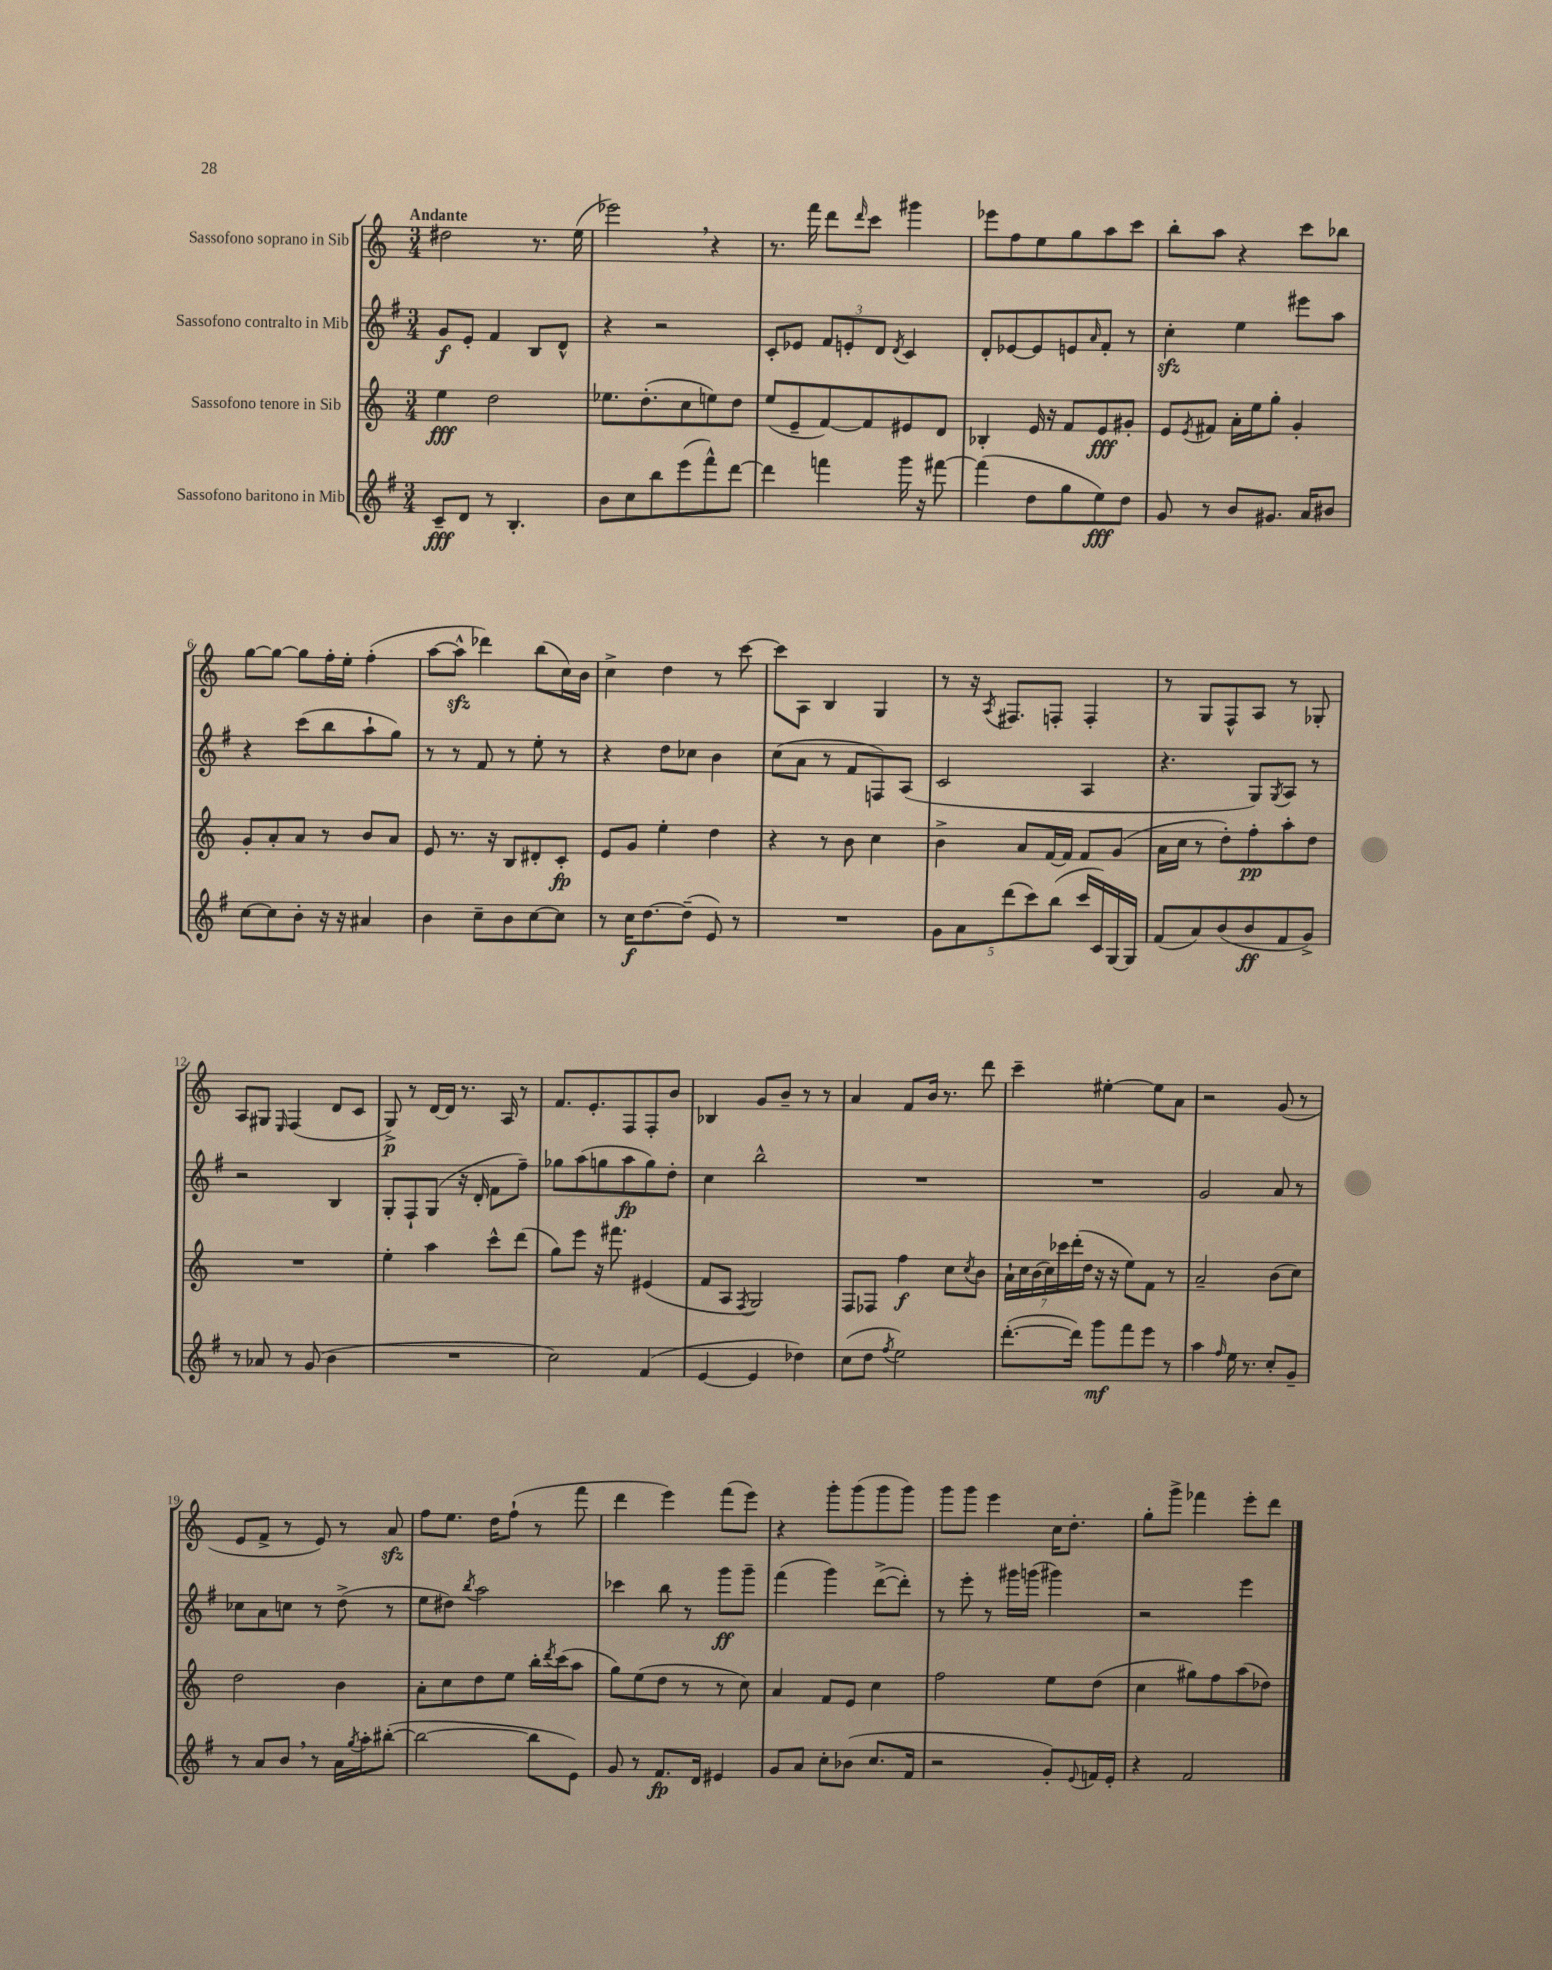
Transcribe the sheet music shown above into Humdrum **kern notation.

**kern	**dynam	**kern	**dynam	**kern	**dynam	**kern	**dynam
*part4	*part4	*part3	*part3	*part2	*part2	*part1	*part1
*staff4	*staff4	*staff3	*staff3	*staff2	*staff2	*staff1	*staff1
*I"Sassofono baritono in Mib	*	*I"Sassofono tenore in Sib	*	*I"Sassofono contralto in Mib	*	*I"Sassofono soprano in Sib	*
*clefG2	*	*clefG2	*	*clefG2	*	*clefG2	*
*k[f#]	*	*k[]	*	*k[f#]	*	*k[]	*
*M3/4	*	*M3/4	*	*M3/4	*	*M3/4	*
=1	=1	=1	=1	=1	=1	=1	=1
!	!	!	!	!	!	!LO:TX:a:B:t=Andante	!
8c~/L	fff	4ee\	fff	8g/L	f	2dd#X\	.
8d/J	.	.	.	8e'/J	.	.	.
8r	.	2dd\	.	4f#/	.	.	.
4.B'/	.	.	.	.	.	.	.
.	.	.	.	8B/L	.	8.r	.
.	.	.	.	8d^^/J	.	.	.
.	.	.	.	.	.	(16ee\	.
=2	=2	=2	=2	=2	=2	=2	=2
8b\L	.	8.ee-X\L	.	4r	.	2eee-X,\)	.
8cc\	.	.	.	.	.	.	.
.	.	(8.dd'\	.	.	.	.	.
8bb\	.	.	.	2r	.	.	.
(8eee\	.	8cc\	.	.	.	.	.
8fff#^^\)	.	8een\)	.	.	.	4r	.
[8ddd\J	.	8dd\J	.	.	.	.	.
=3	=3	=3	=3	=3	=3	=3	=3
4ddd\]	.	(8ee/L	.	8c'/L	.	8.r	.
.	.	8e~/	.	8e-X/J	.	.	.
.	.	.	.	.	.	16fff\	.
4fffn\	.	[8f/)	.	12f#/L	.	8ddd\L	.
.	.	.	.	12en'/	.	.	.
.	.	.	.	.	.	16qqddd/	.
.	.	8f/]	.	.	.	8ccc\J	.
.	.	.	.	12d/J	.	.	.
.	.	.	.	8qd/	.	.	.
16ggg\	.	8e#X/	.	4c/	.	4ggg#X\	.
16r	.	.	.	.	.	.	.
[8fff#X\	.	8d/J	.	.	.	.	.
=4	=4	=4	=4	=4	=4	=4	=4
(4fff#\]	.	4B-X'/	.	8d'/L	.	8eee-X\L	.
.	.	.	.	[8e-X/	.	8ff\	.
8dd\L	.	16e/	.	8e-/]	.	8ee\	.
.	.	16r	.	.	.	.	.
8gg\	.	8f/L	.	8en/	.	8gg\	.
.	.	.	.	16qqa/	.	.	.
8ee\)	fff	8e/	fff	8f#'/J	.	8aa\	.
8dd\J	.	8g#X'/J	.	8r	.	8ccc\J	.
=5	=5	=5	=5	=5	=5	=5	=5
8g/	.	8e/L	.	4cczz'\	.	8bb'\L	.
.	.	8qe/	.	.	.	.	.
8r	.	8f#X/J	.	.	.	8aa\J	.
8b/L	.	16a'\LL	.	4ee\	.	4r	.
.	.	16ee\J	.	.	.	.	.
8.g#X/J	.	8gg'\J	.	.	.	.	.
.	.	4g'/	.	8eee#X\L	.	8ccc\L	.
16a/KL	.	.	.	.	.	.	.
8b#X/J	.	.	.	8aa\J	.	8bb-X\J	.
!!LO:LB:g=z
=6	=6	=6	=6	=6	=6	=6	=6
[8cc\L	.	8g'/L	.	4r	.	[8gg\L	.
8cc\]	.	8a'/	.	.	.	8gg\J_	.
8b'\J	.	8a/J	.	(8ccc\L	.	8gg\L]	.
16r	.	8r	.	8bb\	.	16ff'\L	.
16r	.	.	.	.	.	16ee'\JJ	.
4a#X/	.	8b/L	.	8aa`\	.	(4ff'\	.
.	.	8a/J	.	8gg\J)	.	.	.
=7	=7	=7	=7	=7	=7	=7	=7
4b\	.	8e/	.	8r	.	[8aa\L	.
.	.	8.r	.	8r	.	8aazz^^\J]	.
8cc~\L	.	.	.	8f#/	.	4ddd-X\)	.
.	.	16r	.	.	.	.	.
8b\	.	8B/L	.	8r	.	.	.
[8cc\	.	8d#X'/	.	8ee'\	.	(8bb\L	.
8cc\J]	.	8c'/J	fp	8r	.	16cc\L)	.
.	.	.	.	.	.	16b\JJ	.
=8	=8	=8	=8	=8	=8	=8	=8
8r	.	8e/L	.	4r	.	4cc^\	.
16cc\KL	f	8g/J	.	.	.	.	.
[8.dd\	.	.	.	.	.	.	.
.	.	4ee'\	.	8dd\L	.	4dd\	.
(8dd~\J]	.	.	.	8cc-X\J	.	.	.
8e/)	.	4dd\	.	4b\	.	8r	.
8r	.	.	.	.	.	[8ccc\	.
=9	=9	=9	=9	=9	=9	=9	=9
2.r	.	4r	.	(8cc\L	.	8ccc\L]	.
.	.	.	.	8a\J	.	8A\J	.
.	.	8r	.	8r	.	4B/	.
.	.	8b\	.	8f#/L	.	.	.
.	.	4cc\	.	8Fn/)	.	4G/	.
.	.	.	.	(8A/J	.	.	.
=10	=10	=10	=10	=10	=10	=10	=10
10g\L	.	4b^\	.	2c/	.	8r	.
10a\	.	.	.	.	.	.	.
.	.	.	.	.	.	16r	.
.	.	.	.	.	.	8qA/	.
.	.	.	.	.	.	8.F#X/L	.
(10ddd\	.	.	.	.	.	.	.
.	.	8a/L	.	.	.	.	.
10ccc\)	.	.	.	.	.	.	.
.	.	[16f/L	.	.	.	8Fn'/J	.
(10bb\J	.	.	.	.	.	.	.
.	.	16f/JJ]	.	.	.	.	.
16ccc/LL	.	8f/L	.	4A/	.	4F'/	.
16c/)	.	.	.	.	.	.	.
[16G/	.	(8g/J	.	.	.	.	.
16G/JJ]	.	.	.	.	.	.	.
=11	=11	=11	=11	=11	=11	=11	=11
(8f#/L	.	16a\LL	.	4.r	.	8r	.
.	.	16cc\JJ	.	.	.	.	.
8a/)	.	8r	.	.	.	8G/L	.
(8b/	.	8dd'\L)	.	.	.	8F^^/	.
8b/	ff	8ff'\	pp	8G/L)	.	8A/J	.
.	.	.	.	8qG/	.	.	.
8f#/	.	8aa'\	.	8A/J	.	8r	.
8g^/J)	.	8dd\J	.	8r	.	8G-X'/	.
!!LO:LB:g=z
=12	=12	=12	=12	=12	=12	=12	=12
8r	.	2.r	.	2r	.	8A/L	.
8a-X/	.	.	.	.	.	8G#X/J	.
.	.	.	.	.	.	16qqE/	.
8r	.	.	.	.	.	(4F/	.
(8g/	.	.	.	.	.	.	.
4b\	.	.	.	4B/	.	8d/L	.
.	.	.	.	.	.	8c/J	.
=13	=13	=13	=13	=13	=13	=13	=13
2.r	.	4ee'\	.	8G'/L	.	8G^/)	p
.	.	.	.	8F#`/	.	8r	.
.	.	4aa\	.	(8G/J	.	[16d/LL	.
.	.	.	.	.	.	16d/JJ]	.
.	.	.	.	16r	.	8.r	.
.	.	.	.	16d'/	.	.	.
.	.	8ccc^^\L	.	8f#\L	.	.	.
.	.	.	.	.	.	16A/	.
.	.	(8ddd\J	.	8ff#~\J)	.	8r	.
=14	=14	=14	=14	=14	=14	=14	=14
2cc\)	.	8gg\L)	.	8gg-X\L	.	8.f/L	.
.	.	8eee\J	.	(8aa\	.	.	.
.	.	.	.	.	.	8.e'/	.
.	.	16r	.	8ggn\	.	.	.
.	.	8.fff#X\	.	.	.	.	.
.	.	.	.	8aa\	fp	8F/	.
(4f#/	.	(4e#X/	.	8gg\)	.	8F'/	.
.	.	.	.	8dd'\J	.	8b/J	.
=15	=15	=15	=15	=15	=15	=15	=15
[4e/	.	8f/L	.	4cc\	.	4B-X/	.
.	.	8A/J	.	.	.	.	.
.	.	8qF/	.	.	.	.	.
4e/]	.	2G/)	.	2bb^^\	.	8g/L	.
.	.	.	.	.	.	8b~/J	.
4dd-X\)	.	.	.	.	.	8r	.
.	.	.	.	.	.	8r	.
=16	=16	=16	=16	=16	=16	=16	=16
(8cc\L	.	8F/L	.	2.r	.	4a/	.
8dd\J	.	8F-X/J	.	.	.	.	.
8qff#/	.	.	.	.	.	.	.
2ee\)	.	4ff\	f	.	.	8f/L	.
.	.	.	.	.	.	16b/Jk	.
.	.	.	.	.	.	8.r	.
.	.	8cc\L	.	.	.	.	.
.	.	8qcc/	.	.	.	.	.
.	.	8b\J	.	.	.	8ddd\	.
=17	=17	=17	=17	=17	=17	=17	=17
([8.ddd'\L	.	28a`\LL	.	2.r	.	4ccc~\	.
.	.	28cc\	.	.	.	.	.
.	.	(28b\	.	.	.	.	.
.	.	28cc\)	.	.	.	.	.
.	.	28ccc-X\	.	.	.	.	.
.	.	(28ddd'\	.	.	.	.	.
16ddd\Jk])	.	.	.	.	.	.	.
.	.	28dd\JJ	.	.	.	.	.
8ggg\L	mf	16r	.	.	.	[4ee#X'\	.
.	.	16r	.	.	.	.	.
8fff#\	.	8ee\L)	.	.	.	.	.
8eee\J	.	8f\J	.	.	.	8ee#\L]	.
8r	.	8r	.	.	.	8a\J	.
=18	=18	=18	=18	=18	=18	=18	=18
4aa\	.	2a~/	.	2g/	.	2r	.
16qqff#/	.	.	.	.	.	.	.
16ee\	.	.	.	.	.	.	.
8.r	.	.	.	.	.	.	.
8cc'/L	.	(8b\L	.	8a/	.	(8g/	.
8g~/J	.	8cc\J)	.	8r	.	8r	.
!!LO:LB:g=z
=19	=19	=19	=19	=19	=19	=19	=19
8r	.	2dd\	.	8cc-X\L	.	8e/L	.
8a/L	.	.	.	8a\	.	8f^/J	.
8b,/J	.	.	.	8ccn\J	.	8r	.
8r	.	.	.	8r	.	8e/)	.
16a\LL	.	4b\	.	(8dd^\	.	8r	.
8qgg/	.	.	.	.	.	.	.
16aa'\J	.	.	.	.	.	.	.
([8bb#X'\J	.	.	.	8r	.	8azz/	.
=20	=20	=20	=20	=20	=20	=20	=20
2bb#\_	.	8a'\L	.	8ee\L	.	8ff\L	.
.	.	8cc\	.	8dd#X\J)	.	8.ee\J	.
.	.	.	.	8qbb/	.	.	.
.	.	8dd\	.	2aa\	.	.	.
.	.	.	.	.	.	16dd\KL	.
.	.	8ee\J	.	.	.	(8ff`\J	.
8bb#\L]	.	16bb'\LL	.	.	.	8r	.
.	.	8qddd/	.	.	.	.	.
.	.	(16ccc\J	.	.	.	.	.
8e\J)	.	8aa\J	.	.	.	8fff\	.
=21	=21	=21	=21	=21	=21	=21	=21
8g/	.	8gg\L)	.	4ccc-X\	.	4ddd\	.
8r	.	(8ee\	.	.	.	.	.
8.f#/L	fp	8dd\J	.	8bb\	.	4eee\)	.
.	.	8r	.	8r	.	.	.
16d/Jk	.	.	.	.	.	.	.
4e#X/	.	8r	.	8ggg\L	ff	(8fff\L	.
.	.	8cc\)	.	8ggg~\J	.	8eee\J)	.
=22	=22	=22	=22	=22	=22	=22	=22
8g/L	.	4a/	.	(4fff#\	.	4r	.
8a/J	.	.	.	.	.	.	.
8cc'\L	.	8f/L	.	4ggg\)	.	8ggg'\L	.
(8b-X\J	.	8e/J	.	.	.	(8ggg\	.
8.cc/L	.	4cc\	.	([8ddd^\L	.	8ggg\	.
.	.	.	.	8ddd'\J])	.	8ggg\J)	.
16f#/Jk	.	.	.	.	.	.	.
=23	=23	=23	=23	=23	=23	=23	=23
2r	.	2ff\	.	8r	.	8ggg\L	.
.	.	.	.	8eee'\	.	8ggg\J	.
.	.	.	.	8r	.	4eee\	.
.	.	.	.	16ggg#X\LL	.	.	.
.	.	.	.	(16gggn\JJ	.	.	.
8g'/L)	.	8ee\L	.	4ggg#X\)	.	16cc\KL	.
.	.	.	.	.	.	8.dd'\J	.
8qqe/	.	.	.	.	.	.	.
16fn/L	.	(8dd\J	.	.	.	.	.
16e'/JJ	.	.	.	.	.	.	.
=24	=24	=24	=24	=24	=24	=24	=24
4r	.	4cc\	.	2r	.	8gg'\L	.
.	.	.	.	.	.	8ggg^\J	.
2f#/	.	8gg#X\L)	.	.	.	4fff-X\	.
.	.	8ff\	.	.	.	.	.
.	.	(8aa\	.	4eee\	.	8eee'\L	.
.	.	8dd-X\J)	.	.	.	8ddd\J	.
==	==	==	==	==	==	==	==
*-	*-	*-	*-	*-	*-	*-	*-
